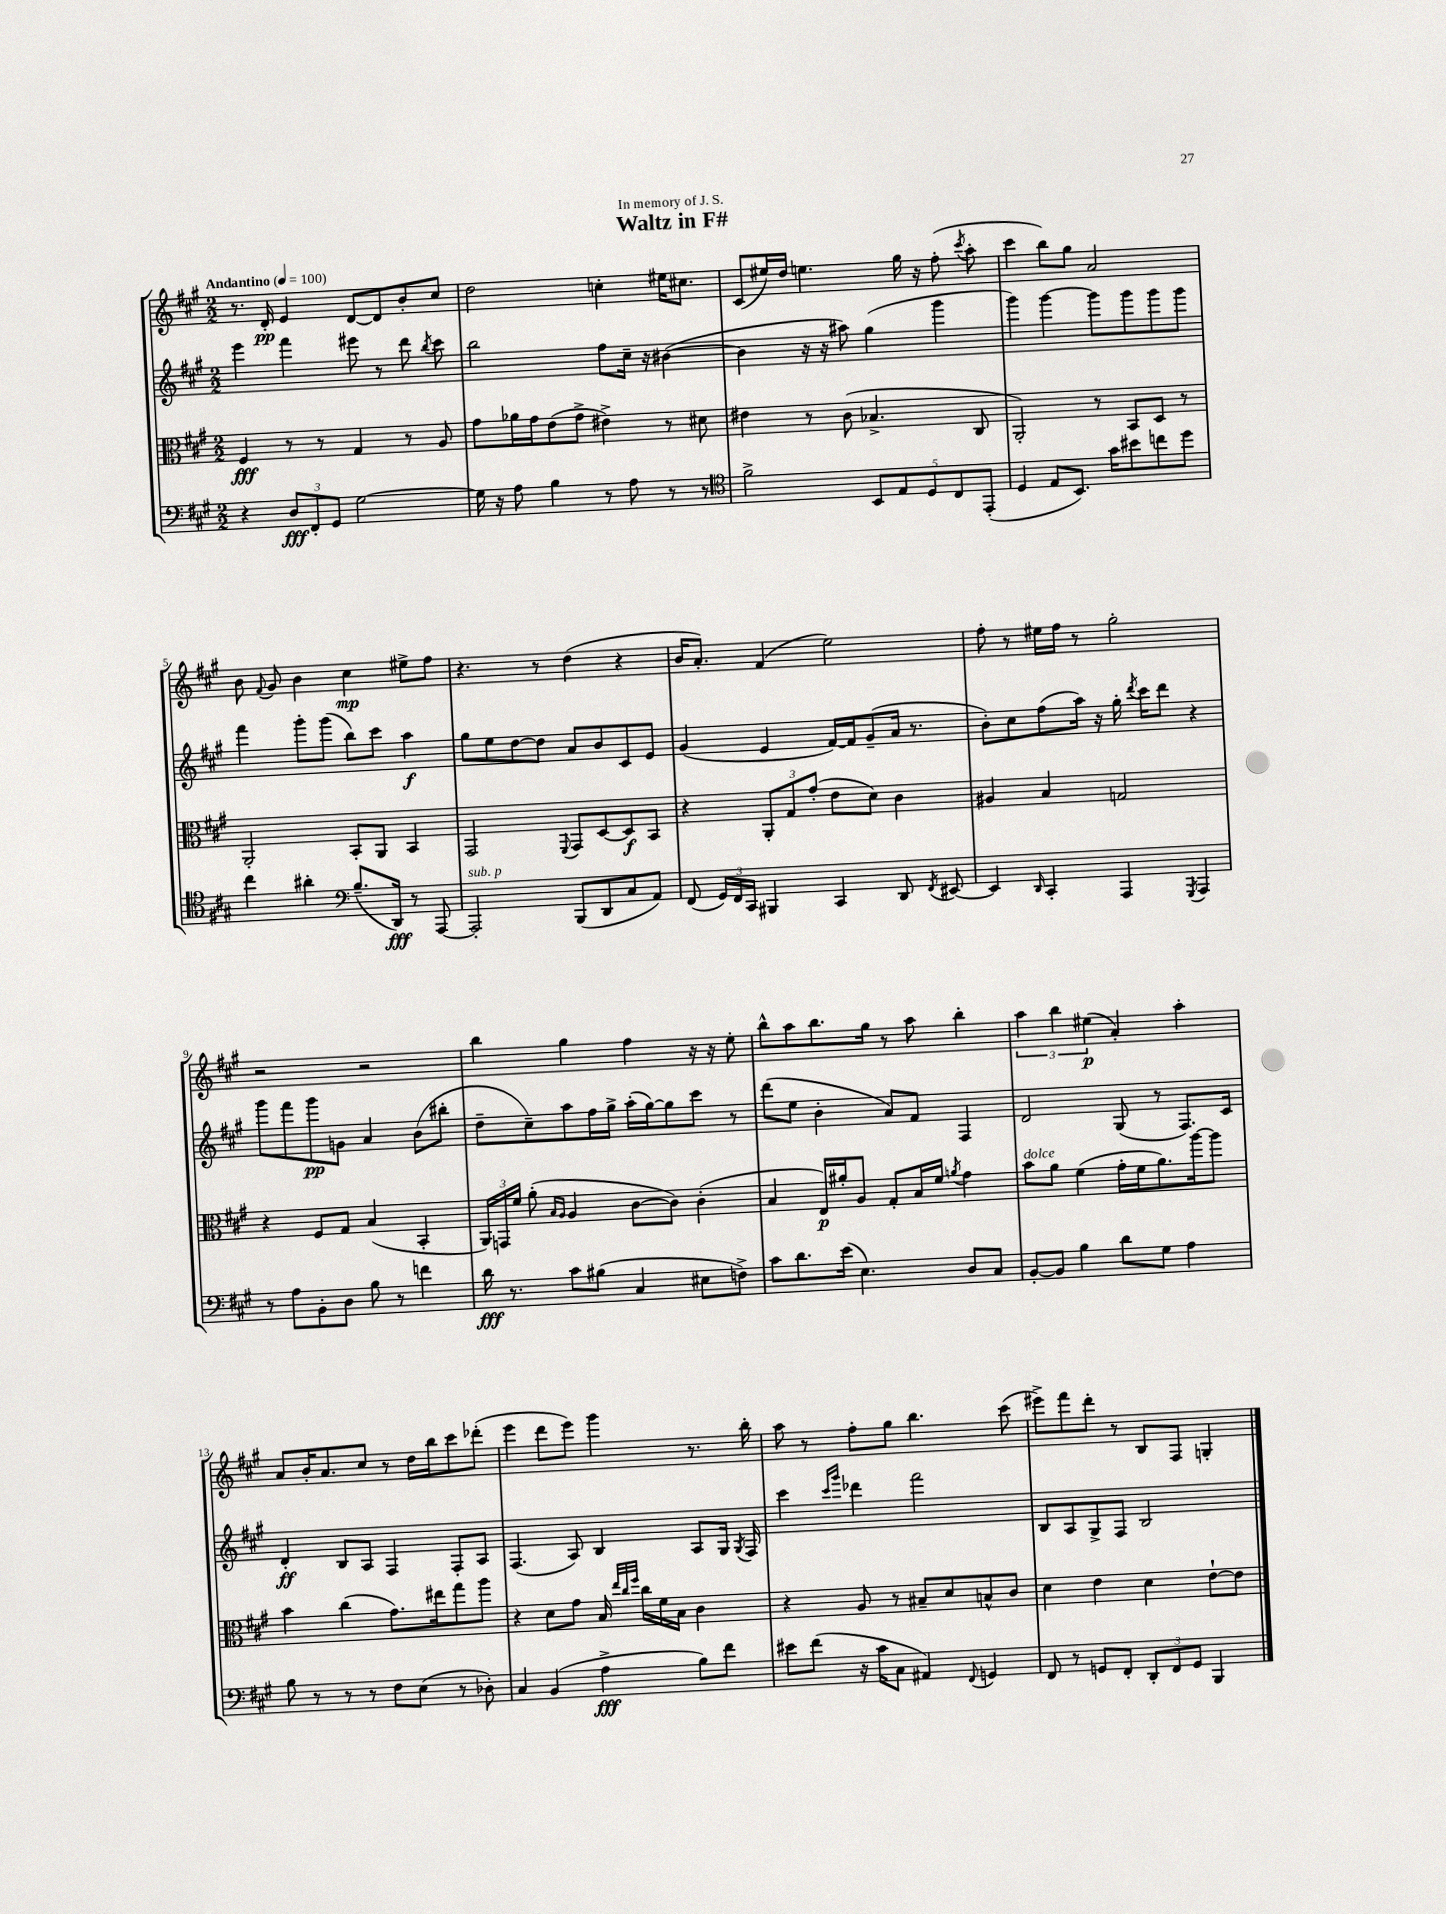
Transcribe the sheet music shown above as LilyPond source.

\header { title = "Waltz in F#" dedication = "In memory of J. S." }
<<
\new StaffGroup <<
\new Staff = "s0" {
    \clef treble \key a \major \numericTimeSignature \time 2/2 \tempo "Andantino" 4 = 100
    \autoBeamOff r8. d'16-.\pp e'4 d'8[~ d'8 b'8-. cis''8] |
    d''2 c''4-. eis''16[ cis''8.] |
    cis'8[( eis''16) d''16] e''4. gis''16 r16 fis''8-.( \acciaccatura { cis'''8 } a''8-. |
    cis'''4 b''8[) gis''8] a'2 |
    b'8 \appoggiatura { fis'8 } gis'8 b'4 cis''4\mp eis''8[-> fis''8] |
    r4. r8 d''4( r4 |
    b'16[ a'8.]-.) fis'4( e''2) |
    fis''8-. r8 eis''16[ fis''16] r8 gis''2-. |
    r2 r2 |
    b''4 gis''4 fis''4 r16 r16 e''8-. |
    b''8[-^ a''8 b''8. gis''16] r8 a''8 b''4-. |
    \tuplet 3/2 { a''4 b''4 eis''4\p( } a'4-.) a''4-. |
    a'8[ b'16-. a'8. cis''8] r8 d''16[ b''16 cis'''8 des'''8]-.( |
    e'''4 d'''8[ e'''8]) gis'''4 r8. b''16-. |
    a''8 r8 fis''8[-. gis''8] b''4. cis'''8( |
    eis'''8[->) fis'''8 d'''8]-. r8 b8[ fis8] g4-. \bar "|." |
}
\new Staff = "s1" {
    \clef treble \key a \major \numericTimeSignature \time 2/2
    \autoBeamOff e'''4 fis'''4 eis'''8 r8 d'''8 \acciaccatura { b''8 } cis'''8 |
    b''2 fis''8[ cis''16]-- r16 bis'4~( |
    bis'4 r16 r16 ais''8) gis''4( gis'''4 |
    gis'''4) gis'''4~ gis'''8[ gis'''8 gis'''8 gis'''8] |
    fis'''4 gis'''8[-. gis'''8]( b''8[) cis'''8] a''4\f |
    gis''8[ e''8 d''8~ d''8] a'8[ b'8 cis'8 e'8] |
    gis'4( e'4 fis'16[~) fis'16 gis'8--( a'16] r8. |
    b'8[-.) cis''8 fis''8( a''16]) r16 gis''16-. \acciaccatura { d'''8 } cis'''16[ d'''8] r4 |
    gis'''8[ fis'''8 gis'''8\pp g'8] a'4 b'8[( bis''8]-. |
    d''8[-- cis''8--) a''8 fis''16 gis''16]-> a''16[-.( gis''16~) gis''8 cis'''8] r8 |
    d'''8[( e''8] b'4-. a'8[) fis'8] fis4 |
    d'2 gis8( r8 fis8.[) cis'16] |
    d'4-.\ff b8[ a8] fis4 fis8[-. a8] |
    fis4.( a8) b4 a8[ gis16] \acciaccatura { gis8 } fis16 |
    cis'''4 \grace { cis'''16[ gis'''16] } des'''4 fis'''2 |
    b8[ a8 gis8-> fis8] b2 \bar "|." |
}
\new Staff = "s2" {
    \clef alto \key a \major \numericTimeSignature \time 2/2
    \autoBeamOff fis4\fff r8 r8 gis4 r8 a8 |
    gis'8[ aes'16 gis'16 e'8( gis'8]-> eis'4->) r8 dis'8 |
    eis'4 r8 cis'8( bes4.-> cis8 |
    a,2-.) r8 b,8[ d8] r8 |
    a,2-. b,8[-. a,8] b,4 |
    gis,2 \appoggiatura { fis,8 } gis,8[ d8~ d8\f b,8] |
    r4 \tuplet 3/2 { a,8[-. gis8 gis'8]-.( } e'8[ d'8]) cis'4 |
    ais4 b4 g2 |
    r4 fis8[ gis8] b4( b,4-. |
    \tuplet 3/2 { a,16[) g,16 fis'16] } a'8-.( \grace { b16[ a16] } a4 cis'8[~ cis'8]) cis'4-.( |
    b4 e16[\p) ais'16-. a8] gis8[-. b16 fis'16] \acciaccatura { a'8 } gis'4 |
    b'8[^\markup { \italic "dolce" } a'8] fis'4( gis'16[-. fis'16 a'8.) a''16~ a''8] |
    b'4 cis''4( gis'8.[) eis''16 gis''8 a''8] |
    r4 d'8[ gis'8] b16 \grace { e''32[ cis''32 fis''32] } cis''16[ fis'16 b16] cis'4 |
    r4 a8 r8 bis8[-- d'8 b8-^ cis'8] |
    d'4 e'4 d'4 e'8[~-! e'8] \bar "|." |
}
\new Staff = "s3" {
    \clef bass \key a \major \numericTimeSignature \time 2/2
    \autoBeamOff r4 \tuplet 3/2 { d8[\fff fis,8-. gis,8] } gis2~ |
    gis16 r16 a8 b4 r8 a8 r8 r8 |
    \clef tenor fis'2-> \tuplet 5/4 { b,8[ e8 d8 cis8 e,8]-.( } |
    d4 e8[ b,8.]) gis'16[ bis'8 c''8 d''8] |
    cis''4 ais'4-. \clef bass b8.[--( d,16]\fff) r8 a,,8~ |
    a,,2-.^\markup { \italic "sub. p" } b,,8[( d,8 cis8 a,8]) |
    fis,8( \tuplet 3/2 { gis,16[) fis,16 cis,16] } bis,,4 cis,4 d,8 \acciaccatura { fis,8 } eis,8~ |
    eis,4 \grace { d,16 } cis,4-. a,,4 \acciaccatura { gis,,8 } a,,4 |
    r8 a8[ b,8-. d8] b8 r8 f'4 |
    d'16\fff r8. cis'8[ bis8]( cis4 eis8[ f8]->) |
    cis'8[ d'8. e'16]( e4.) d8[ cis8] |
    b,8[~-. b,8] b4 d'8[ gis8] a4 |
    b8 r8 r8 r8 fis8[ e8]( r8 des8-.) |
    cis4 b,4( a4->\fff b8[) fis'8] |
    eis'8[ fis'8]( r16 cis'16[ cis8] ais,4) \appoggiatura { fis,8 } g,4 |
    fis,8 r8 g,8[ fis,8]-. \tuplet 3/2 { d,8[-. fis,8 g,8] } b,,4 \bar "|." |
}
>>
>>
